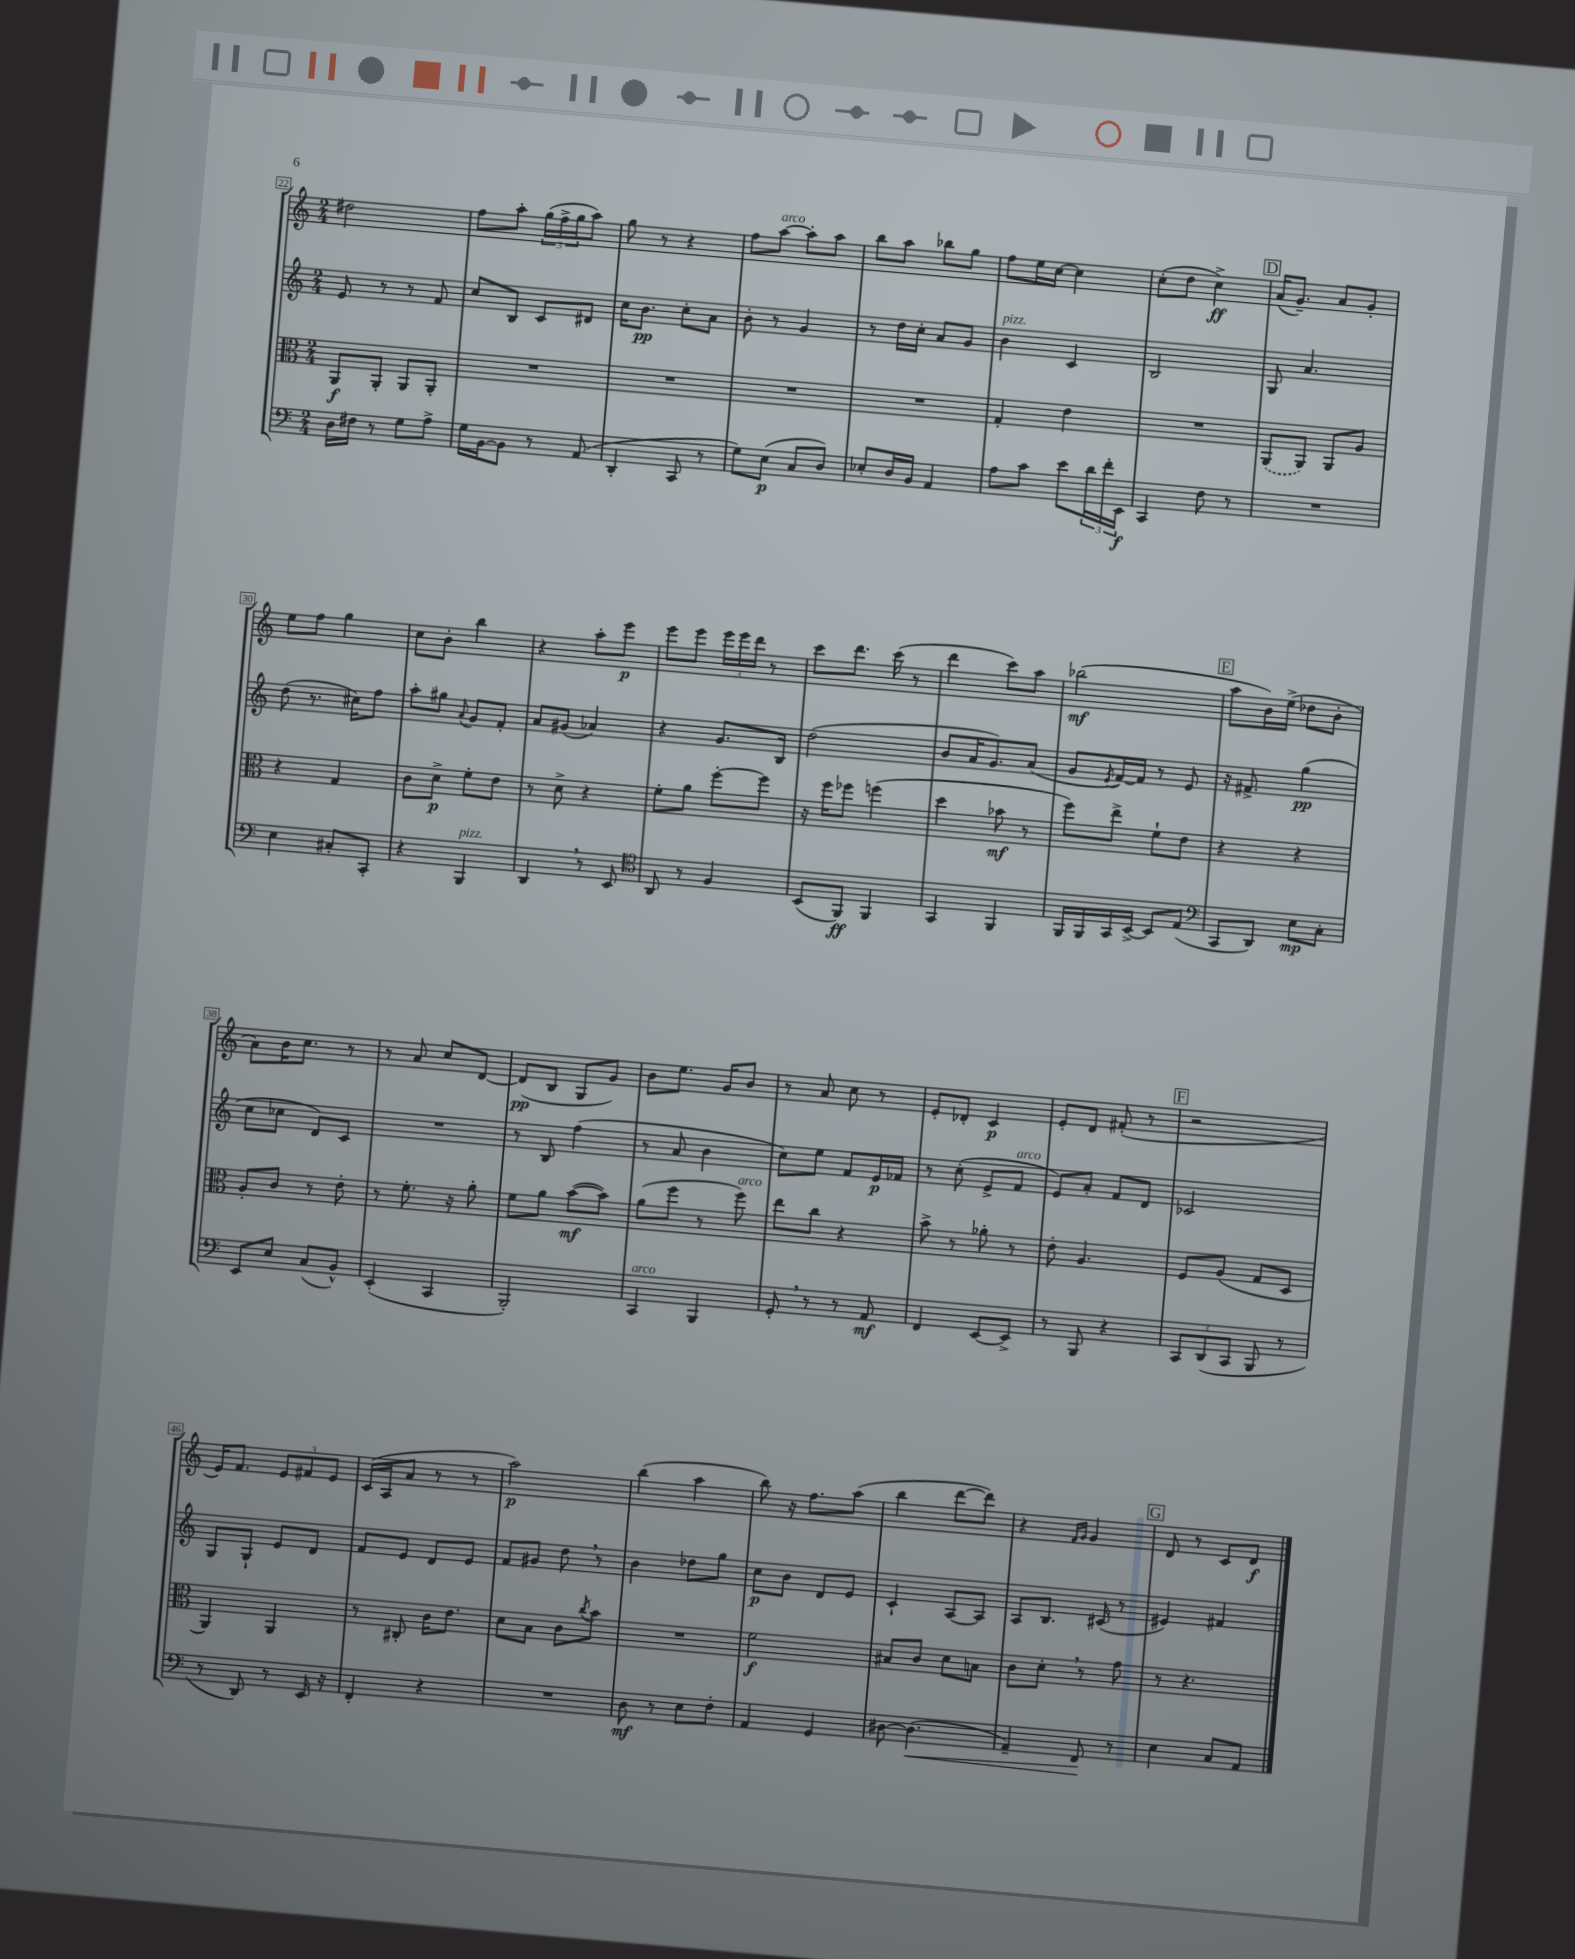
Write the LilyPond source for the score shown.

<<
\new StaffGroup <<
\new Staff = "s0" {
    \clef treble \key c \major \numericTimeSignature \time 2/4
    dis''2 |
    f''8 a''8-. \tuplet 3/2 { g''16( f''16-> g''16 } a''8) |
    g''8 r8 r4 |
    f''8 a''8~^\markup { \italic "arco" } a''8-. a''8 |
    b''8 a''8 bes''8 g''8 |
    f''8 e''16 c''16~ c''4 |
    c''8-.( d''8 c''4->\ff) |
    \mark \markup { \box "D" } a'16( g'8.--) a'8 g'8-. |
    e''8 f''8 g''4 |
    c''8 b'8-. b''4 |
    r4 a''8-. e'''8\p |
    e'''8 e'''8 \tuplet 3/2 { e'''16 e'''16 d'''16 } r8 |
    c'''8 d'''8. c'''16( r8 |
    d'''4 c'''8) a''8 |
    bes''2\mf( |
    \mark \markup { \box "E" } a''8 b'16) e''16->( des''8 b'8-. |
    a'8) b'16 c''8. r8 |
    r8 a'8 c''8 d'8~ |
    d'8\pp( b8 g8 g'8) |
    b'8 e''8. g'16 b'8 |
    r8 a'8 c''8 r8 |
    e'8-. des'8-. c'4\p |
    e'8-. d'8 fis'8-.( r8 |
    \mark \markup { \box "F" } r2 |
    e'16) f'8. \tuplet 3/2 { e'8 fis'8 e'8 } |
    c'16( a16 a'8 r8 r8 |
    a''2\p) |
    b''4( a''4 |
    b''8) r16 f''8. a''8( |
    b''4 d'''8~ d'''8) |
    r4 \grace { f'16 g'16 } g'4 |
    \mark \markup { \box "G" } d'8 r8 c'8 d'8\f \bar "|." |
}
\new Staff = "s1" {
    \clef treble \key c \major \numericTimeSignature \time 2/4
    e'8 r8 r8 f'8 |
    c''8 b8 c'8 dis'8 |
    c''16 b'8.\pp c''8-. a'8 |
    b'8-. r8 g'4 |
    r8 d''16 c''16-. a'8 g'8 |
    b'4^\markup { \italic "pizz." } c'4 |
    b2 |
    \mark \markup { \box "D" } g8 a'4. |
    d''8( r8. cis''16) f''8 |
    a''8-. gis''8 \appoggiatura { a'8 } g'8 f'8-. |
    a'8 gis'8( aes'4) |
    r4 g'8. b16 |
    d''2( |
    b'8 a'16 g'8.) a'8( |
    g'8 \acciaccatura { e'8 } f'16~) f'16 r8 e'8 |
    \mark \markup { \box "E" } r16 fis'8.-> g''4\pp( |
    c''8 ces''8 d'8) c'8 |
    R2 |
    r8 b8 f''4( |
    r8 a'8 b'4 |
    c''8) e''8 f'8 e'16\p fes'16 |
    r8 c''8-.( e'8-> f'8^\markup { \italic "arco" } |
    e'8) a'8-. f'8 d'8 |
    \mark \markup { \box "F" } ces'2 |
    g8 g8-! e'8 d'8 |
    f'8 e'8 d'8 e'8 |
    f'8 gis'8 d''8 \breathe r8 |
    b'4 des''8 g''8 |
    c''8\p b'8 d'8 e'8 |
    c'4-! a8~ a8 |
    a8 b8. cis'16( r8 |
    \mark \markup { \box "G" } eis'4) fis'4 \bar "|." |
}
\new Staff = "s2" {
    \clef alto \key c \major \numericTimeSignature \time 2/4
    a,8\f a,8-. a,8 a,8-. |
    R2 |
    R2 |
    R2 |
    R2 |
    g4-. e'4 |
    R2 |
    \mark \markup { \box "D" } \once \slurDashed a,8( a,8) a,8 a8 |
    r4 g4 |
    c'8 d'8->\p f'8-. e'8 |
    r8 d'8-> r4 |
    f'8-. a'8 f''8~-. f''8 |
    r16 f''16 fes''8 f''4( |
    d''4 bes'8\mf r8 |
    f''8) e''8-> f'8-! e'8 |
    \mark \markup { \box "E" } r4 r4 |
    a8-. c'8 r8 e'8-. |
    r8 f'8.-. r16 a'8-. |
    f'8 a'8 b'8~\mf( b'8) |
    a'8( f''8 r8 f''8^\markup { \italic "arco" }) |
    e''8 c''8 r4 |
    b'8-> r8 aes'8-. r8 |
    e'8-. a4. |
    \mark \markup { \box "F" } f8 a8( g8 d8 |
    a,4) a,4 |
    r8 cis8-. c'16 e'8. |
    d'8 b8 c'8 \acciaccatura { c''8 } b'8 |
    R2 |
    f'2\f |
    bis8 c'8 d'8 b8 |
    c'8 d'8-. \breathe r8 g'8 |
    \mark \markup { \box "G" } r8 r4. \bar "|." |
}
\new Staff = "s3" {
    \clef bass \key c \major \numericTimeSignature \time 2/4
    d16 fis16 r8 g8 a8-> |
    g16 b,16~ b,8 r8 a,8( |
    d,4-. c,8 r8 |
    g8) e8\p( c8 d8) |
    ees8-. d16 b,16 a,4 |
    a8 c'8 e'8 \tuplet 3/2 { d'16 f'16-. e,16\f } |
    c,4 f8 r8 |
    \mark \markup { \box "D" } R2 |
    e4 cis8-. c,8-. |
    r4 b,,4^\markup { \italic "pizz." } |
    d,4 \breathe r8 e,8 |
    \clef tenor a,8 r8 f4 |
    b,8( f,8\ff) f,4 |
    g,4 f,4 |
    f,16 f,16 g,16 b,16~-> b,8 e8( |
    \mark \markup { \box "E" } \clef bass c,8 d,8) e8\mp c8-. |
    e,8 e8 c8( b,8-^) |
    e,4-.( c,4 |
    b,,2-.) |
    c,4^\markup { \italic "arco" } b,,4 |
    g,8-. \breathe r8 r8 a,8\mf |
    f,4 e,8~ e,8-> |
    r8 b,,8 r4 |
    \mark \markup { \box "F" } \tuplet 3/2 { c,8 d,8( c,8 } b,,8 r8 |
    r8 d,8) r8 e,16 r16 |
    f,4-. r4 |
    R2 |
    d8\mf r8 e8 f8-. |
    a,4 g,4 |
    dis8~ dis4.\<( |
    a,4--) f,8\! r8 |
    \mark \markup { \box "G" } e4 c8 a,8 \bar "|." |
}
>>
>>
\layout { \context { \Score currentBarNumber = #22 \override BarNumber.stencil = #(make-stencil-boxer 0.1 0.3 ly:text-interface::print) } }
